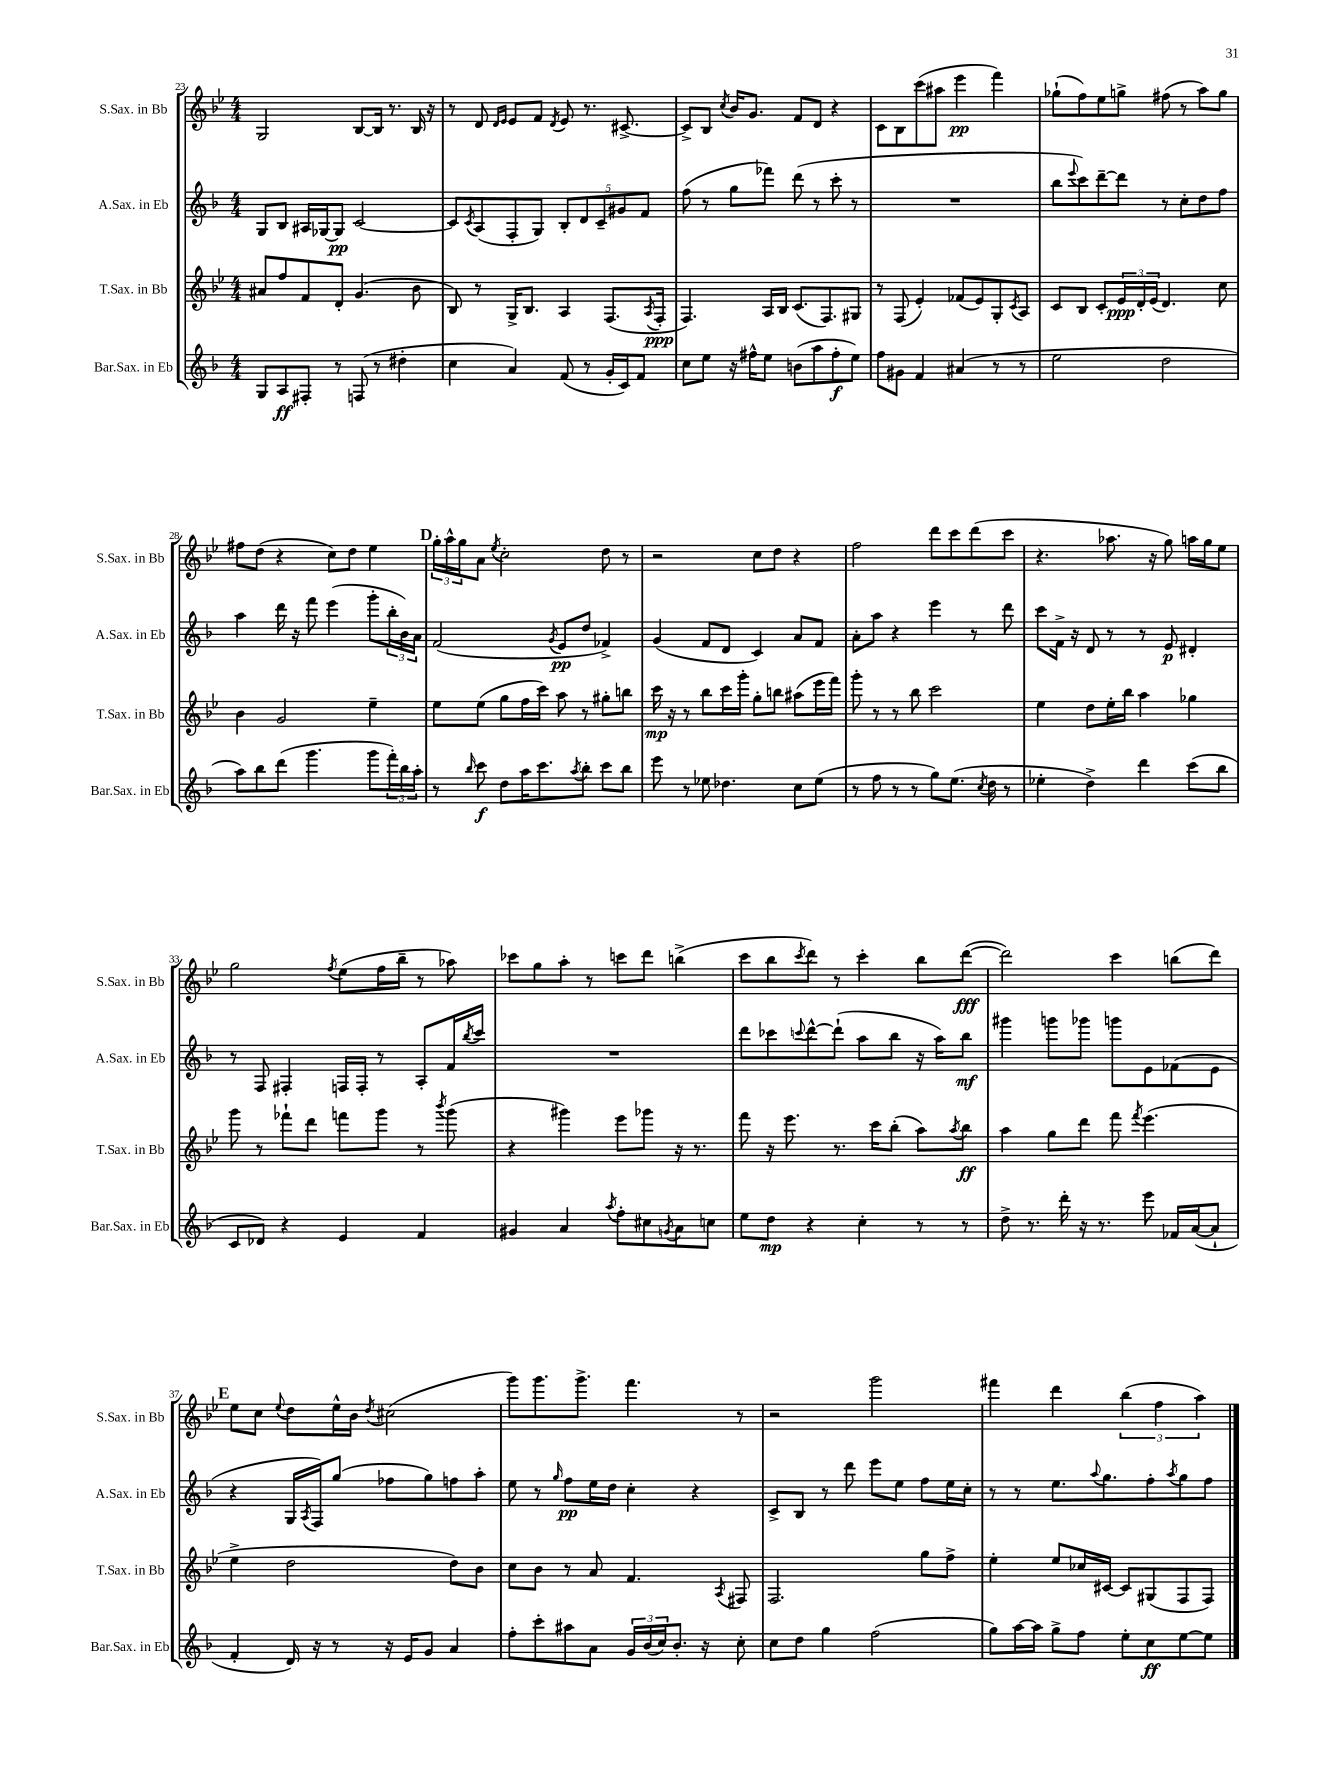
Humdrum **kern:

**kern	**kern	**kern	**kern
*staff4	*staff3	*staff2	*staff1
*clefG2	*clefG2	*clefG2	*clefG2
*k[b-]	*k[b-e-]	*k[b-]	*k[b-e-]
*M4/4	*M4/4	*M4/4	*M4/4
8G/L	8a#/L	8G/L	2G/
8A/	8ff/	8B-/J	.
8F#'/J	8f/	16A#/LL	.
.	.	[16G-/J	.
8r	8d'/J	8G-/]J	.
(8F/	(4.g/	[2c/	[8B-/L
8r	.	.	16B-/]Jk
.	.	.	8.r
4dd#'\	.	.	.
.	8b-\	.	16B-/
.	.	.	16r
=	=	=	=
4cc\	8B-/)	8c/]L	8r
.	.	8qc/	.
.	8r	(8A/	8d/
.	.	.	16qqd/LL
.	.	.	16qqe-/JJ
4a/)	16G^/LK	8F'/	8e-/L
.	8.B-/J	.	.
.	.	8G/J)	8f/J
.	.	.	8qd/
(8f/	4A/	10B-'/L	8e-/
.	.	10d/	.
8r	.	.	8.r
.	.	10c~/	.
16g'/LL	(8.F/L	.	.
.	.	10g#/	.
16c/J)	.	.	[8.c#^/
8f/J	.	.	.
.	.	10f/J	.
.	8qA/	.	.
.	16F'/Jk	.	.
=	=	=	=
8cc\L	4.F/)	(8ff\	8c#^/]L
8ee\J	.	8r	8B-/J
.	.	.	8qcc/
16r	.	8gg\L	16b-/LK
16ff#^^\LK	.	.	8.g/J
8ee\J	16A/LL	8fff-\J)	.
.	16B-/JJ	.	.
(8b\L	(8.c/L	(8ddd\	8f/L
8aa\	.	8r	8d/J
.	8.F/)	.	.
8ff#'\	.	8ccc'\	4r
8ee\J)	8G#/J	8r	.
=	=	=	=
8ff\L	8r	1r	8c\L
8g#\J	(8F/	.	8B-\
4f/	4e-'/)	.	(8ccc\
.	.	.	8aa#\J
(4a#/	(8f-/L	.	4eee-\
.	8e-/)	.	.
8r	8G'/	.	4fff\)
.	8qc/	.	.
8r	8A/J	.	.
=	=	=	=
2ee\	8c/L	8bb-\L	(8gg-`\L
.	.	8qqeee/	.
.	8B-/J	8ccc\)	8ff\)
.	8c'/L	[8ddd~\	8ee-\
.	24e-/L	8ddd\]J	8gg^\J
.	24d'/	.	.
.	(24e-/JJ	.	.
2dd\	4.d/)	8r	(8ff#\
.	.	8cc'\L	8r
.	.	8dd\	8aa\L)
.	8cc\	8ff\J	8gg\J
=	=	=	=
8aa\L)	4b-\	4aa\	8ff#\L
8bb-\	.	.	(8dd\J
(8ddd\J	2g/	16ddd\	4r
.	.	16r	.
4.ggg\	.	8fff\	.
.	.	(4eee\	8cc\L)
.	.	.	8dd\J
8ggg\L	4ee-~\	8ggg'\L	4ee-\
24fff'\L)	.	24bb-'\L	.
24bb-\	.	24b-\)	.
24aa'\JJ	.	24a\JJ	.
=	=	=	=
8r	8ee-\L	(2f/	24gg'\LL
.	.	.	24aa^^\
.	.	.	24gg\J
16qqbb-/	.	.	.
8ccc\	(8ee-\J	.	8a\J
.	.	.	8qee-/
8dd\L	8gg\L	.	2cc'\
16aa\K	16ff\L	.	.
8.ccc\	16ccc\JJ)	.	.
.	.	8qg/	.
.	8aa\	8e/L	.
8qaa/	.	.	.
8bb-'\J	8r	8dd/J	.
8ccc\L	8gg#'\L	4f-^/)	8dd\
8bb-\J	8bb\J	.	8r
=	=	=	=
8eee\	16ccc\	(4g/	2r
.	16r	.	.
8r	8r	.	.
8ee-\	8bb-\L	8f/L	.
4.dd-\	16ccc\L	8d/J	.
.	16ggg'\JJ	.	.
.	8gg'\L	4c/)	8cc\L
.	8bb\J	.	8dd\J
8cc\L	(8aa#\L	8a/L	4r
(8ee-\J	16eee-\L	8f/J	.
.	16fff\JJ)	.	.
=	=	=	=
8r	8ggg'\	8a'\L	2ff\
8ff\	8r	8aa\J	.
8r	8r	4r	.
8r	8bb-\	.	.
8gg\L)	2ccc\	4eee\	8ddd\L
(8.ee\J	.	.	8ccc\
.	.	8r	(8ddd\
8qcc/	.	.	.
16dd\	.	.	.
8r	.	8ddd\	8ccc\J
=	=	=	=
4ee-'\	4ee-\	8ccc\L	4.r
.	.	16f^\Jk	.
.	.	16r	.
4dd^\)	8dd\L	8d/	.
.	16ee-'\L	8r	8.aa-\
.	16bb-\JJ	.	.
4ddd\	4aa\	8r	.
.	.	.	16r
.	.	8e/	8gg\)
(8ccc\L	4gg-\	4d#'/	16aa\LL
.	.	.	16gg\J
8bb-\J	.	.	8ee-\J
=	=	=	=
8c/L	8ggg\	8r	2gg\
8d-/J)	8r	8F/	.
4r	8fff-`\L	4F#'/	.
.	8ddd\J	.	.
.	.	.	8qff/
4e/	8fff\L	16F/LL	(8ee-\L
.	.	16F'/JJ	.
.	8ggg\J	8r	16ff\L
.	.	.	16bb-~\JJ
4f/	8r	8A'/L	8r
.	8qbbb-/	.	.
.	(8ggg\	16f/L	8aa-\)
.	.	8qbb-/	.
.	.	16ccc/JJ	.
=	=	=	=
4g#/	4r	1r	8ccc-\L
.	.	.	8gg\
4a/	4ggg#\)	.	8aa'\J
.	.	.	8r
8qaa/	.	.	.
8ff'\L	8eee-\L	.	8ccc\L
8cc#\	8ggg-\J	.	8ddd\J
8qg/	.	.	.
8a\	16r	.	(4bb^\
.	8.r	.	.
8cc\J	.	.	.
=	=	=	=
8ee\L	8fff\	8ddd\L	8ccc\L
8dd\J	16r	8ccc-\	8bb-\
.	8.eee-\	.	.
.	.	8qqccc/	8qccc/
4r	.	[8ddd^^\	8ddd\J)
.	8.r	(8ddd`\]J	8r
4cc'\	.	8aa\L	4ccc'\
.	16ccc\LK	.	.
.	(8bb-'\J	8bb-\J	.
8r	8aa\L)	16r	8bb-\L
.	.	16aa\LK)	.
.	8qaa/	.	.
8r	8bb-\J	8bb-\J	([8ddd\J
=	=	=	=
8dd^\	4aa\	4ggg#\	2ddd\])
8.r	.	.	.
.	8gg\L	8ggg\L	.
16ddd'\	.	.	.
16r	8ddd\J	8ggg-\J	.
8.r	.	.	.
.	8fff\	8ggg\L	4ccc\
.	8qfff/	.	.
8eee\	(4.eee-\	8e\	.
16f-/LL	.	(8f-\	(8bb\L
([16a/J	.	.	.
8a`/]J	.	8e\J	8ddd\J)
=	=	=	=
4f'/	4ee-^\	4r	8ee-\L
.	.	.	8cc\J
.	.	.	8qqee-/
16d/)	2dd\	16G/LL	8dd\L
.	.	8qA/	.
16r	.	16F/J)	.
8r	.	(8gg/J	16ee-^^\L
.	.	.	16b-\JJ
.	.	.	8qdd/
16r	.	8ff-\L	(2cc#\
16e/LK	.	.	.
8g/J	.	8gg\)	.
4a/	8dd\L)	8ff\	.
.	8b-\J	8aa'\J	.
=	=	=	=
8ff'\L	8cc\L	8ee\	8ggg\L)
8ccc'\	8b-\J	8r	8.ggg\
.	.	16qqgg/	.
8aa#\	8r	8ff\L	.
.	.	.	8.ggg^\J
8a\J	8a/	16ee\L	.
.	.	16dd\JJ	.
24g/LL	4.f/	4cc'\	4.fff\
(24b-/	.	.	.
24cc/J)	.	.	.
8.b-'/J	.	.	.
.	.	4r	.
16r	.	.	.
.	8qA/	.	.
8cc'\	8F#/	.	8r
=	=	=	=
8cc\L	2.F/	8c^/L	2r
8dd\J	.	8B-/J	.
4gg\	.	8r	.
.	.	8ddd\	.
(2ff\	.	8eee\L	2ggg\
.	.	8ee\J	.
.	8gg\L	8ff\L	.
.	8ff^\J	16ee\L	.
.	.	16cc'\JJ	.
=	=	=	=
8gg\L)	4ee-'\	8r	4fff#\
[16aa\L	.	8r	.
16aa\]JJ	.	.	.
8gg^\L	8ee-/L	8.ee\L	4ddd\
8ff\J	16cc-/L	.	.
.	.	8qqaa/	.
.	[16c#/JJ	8.gg\	.
8ee'\L	8c#/]L	.	(6bb-\
8cc\	(8G#/	8ff'\	.
.	.	.	6ff\
.	.	8qaa/	.
[8ee\	8F/	8gg\	.
.	.	.	6aa\)
8ee\]J	8F/J)	8ff\J	.
==	==	==	==
*-	*-	*-	*-
